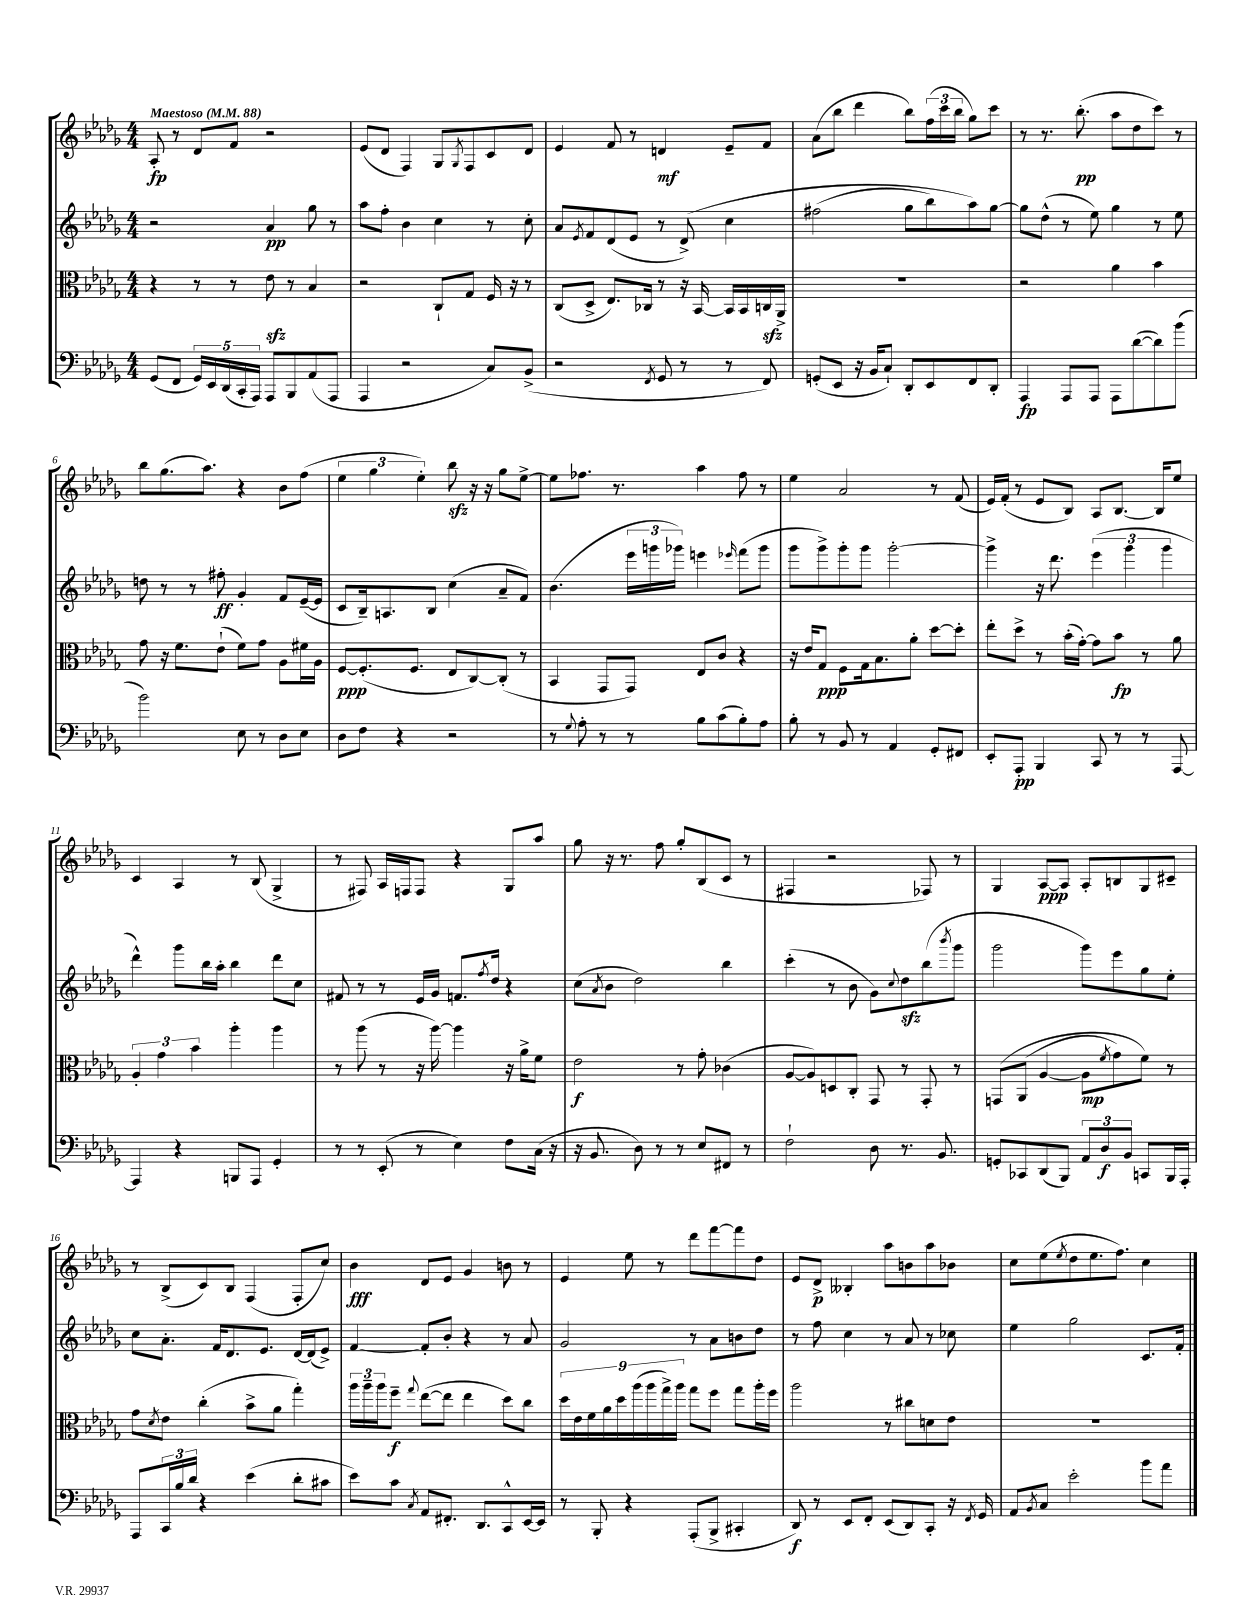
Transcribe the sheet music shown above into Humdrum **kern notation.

**kern	**kern	**kern	**kern
*staff4	*staff3	*staff2	*staff1
*clefF4	*clefC3	*clefG2	*clefG2
*k[b-e-a-d-g-]	*k[b-e-a-d-g-]	*k[b-e-a-d-g-]	*k[b-e-a-d-g-]
*M4/4	*M4/4	*M4/4	*M4/4
*MM88	*MM88	*MM88	*MM88
(8GG-	4r	2r	8A-'
8FF	.	.	8r
20GG-)	8r	.	8d-
20EE-	.	.	.
(20DD-	.	.	.
.	8r	.	8f
20CC'	.	.	.
20AAA-)	.	.	.
8AAA-	8e-	4a-	2r
8BBB-	8r	.	.
(8AA-	4B-	8gg-	.
8AAA-	.	8r	.
=	=	=	=
4AAA-	2r	8aa-	(8e-
.	.	8ff'	8d-
2r	.	4b-	4F)
.	8C`	4cc	8G-
.	.	.	8qG-
.	8G-	.	8F
8C)	16F	8r	8c
.	16r	.	.
(8BB-^	8r	8cc'	8d-
=	=	=	=
2r	(8C	8a-	4e-
.	.	8qe-	.
.	8D-^	8f	.
.	8.E-)	(8d-	8f
.	.	8e-	8r
.	16C-	.	.
8qFF	.	.	.
8GG-	8r	8r	4d
8r	16r	&(8d-^)	.
.	[16BB-	.	.
8r	16BB-]	4cc	8e-~
.	16BB-	.	.
8FF)	16C	.	8f
.	16AA-^	.	.
=	=	=	=
(8GG'	1r	(2ff#	(8a-
8EE-	.	.	8bb-
16r	.	.	4ddd-
16BB-	.	.	.
8C`)	.	.	.
8DD-'	.	8gg-	8bb-)
8EE-	.	8bb-)	(24ff
.	.	.	24ccc
.	.	.	24bb-
8FF	.	8aa-&)	8gg-)
8DD-'	.	[8gg-	8ccc
=	=	=	=
4AAA-	2r	8gg-]	8r
.	.	(8dd-^^	8.r
8AAA-	.	8r	.
.	.	.	(8.bb-'
8AAA-	.	8ee-)	.
8AAA-	4a-	4gg-	8aa-
([8d-	.	.	8dd-
8d-])	4b-	8r	8ccc)
(8b-	.	8ee-	8r
=	=	=	=
2b-)	8g-	8dd	8bb-
.	16r	8r	(8.gg-
.	8.f	.	.
.	.	8r	.
.	.	.	8.aa-)
.	(8e-`	8ff#'	.
8E-	8f)	4g-'	4r
8r	8g-	.	.
8D-	8A-	8f	8b-
8E-	16f#	([16e-~	(8ff
.	16A-	16e-]	.
=	=	=	=
8D-	[8F	8c	6ee-
8F	(8.F']	16B-~)	.
.	.	.	6gg-
.	.	8.A	.
4r	.	.	.
.	8.F	.	.
.	.	.	6ee-')
.	.	8B-	.
2r	8E-	(4cc	8bb-
.	[8C)	.	16r
.	.	.	16r
.	(8C']	8a-~	8gg-
.	8r	8f)	[8ee-^
=	=	=	=
8r	4BB-	(4.b-	8ee-]
8qqG-	.	.	.
8A-'	.	.	8.ff-
8r	8GG-	.	.
.	.	.	8.r
8r	8GG-)	24eee-	.
.	.	24ggg	.
.	.	24ggg-)	.
8B-	8E-	4eee	4aa-
(8c	8c	.	.
.	.	16qqeee-	.
8B-')	4r	(8fff	8ff-
8A-	.	8ggg-	8r
=	=	=	=
8B-'	16r	8ggg-	4ee-
.	16e-	.	.
8r	8G-	8ggg-^)	.
8BB-	8F	8ggg-'	2a-
8r	16G-	8ggg-	.
.	8.B-	.	.
4AA-	.	[2ggg-'	.
.	8a-'	.	.
8GG-'	[8dd-	.	8r
8FF#	8dd-']	.	(8f
=	=	=	=
8EE-'	8ee-'	4ggg-^]	16e-)
.	.	.	(16f'
8AAA-'	8dd-^	.	8r
4BBB-	8r	16r	8e-
.	.	8.ddd-	.
.	(16b-'	.	8B-)
.	[16g-')	.	.
8CC	8g-]	(6eee-	8A-
8r	8b-	.	[8.B-
.	.	6ggg-	.
8r	8r	.	.
.	.	.	16B-]
.	.	6ggg-	.
[8AAA-	8a-	.	8ee-
=	=	=	=
4AAA-]	6A-'	4ddd-^^)	4c
.	6g-	.	.
4r	.	8ggg-	4A-
.	6b-	.	.
.	.	16bb-	.
.	.	16aa-'	.
8BBB	4aa-'	4bb-	8r
8AAA-	.	.	(8B-
4GG-'	4aa-	8ddd-	4G-^
.	.	8cc	.
=	=	=	=
8r	8r	8f#	8r
8r	(8aa-	8r	8F#)
(8EE-'	8r	8r	16A-
.	.	.	16F
8r	16r	16e-	8F
.	[16aa-)	16g-	.
4E-)	4aa-]	8.f	4r
.	.	8qff	.
.	.	16dd-	.
8F	16r	4r	8G-
.	16a-^	.	.
(16C	8f	.	8aa-
16r	.	.	.
=	=	=	=
16r	2e-	(8cc	8gg-
8.BB-	.	.	.
.	.	8qa-	.
.	.	8b-	16r
.	.	.	8.r
8D-)	.	2dd-)	.
8r	.	.	8ff
8r	8r	.	8gg-'
8E-	8g-'	.	(8B-
8FF#	(4c-	4bb-	8c
8r	.	.	8r
=	=	=	=
2F`	[8A-	(4ccc'	4F#
.	8A-])	.	.
.	8D	8r	2r
.	8C'	8b-	.
8D-	8GG-	8g-)	.
.	.	8qqcc	.
8.r	8r	8dd-	.
.	8GG-'	(8bb-	8F-)
8.BB-	.	.	.
.	.	8qbbb-	.
.	8r	8ggg-	8r
=	=	=	=
8GG'	&(8GG	2ggg-	4G-
8CC-	(8AA-	.	.
(8DD-	[4A-	.	[8A-
8BBB-)	.	.	8A-]
12AA-	8A-]	8ggg-)	8A-'
12D-	.	.	.
.	8qf	.	.
.	8g-)	8eee-	8B
12BB-	.	.	.
8CC	8f&)	8gg-	8G-
16BBB-	8r	8ee-'	8c#~
16AAA-'	.	.	.
=	=	=	=
8AAA-	8g-	8cc	8r
.	8qd-	.	.
24CC	8e-	8.a-'	(8B-^
24B-	.	.	.
24d-	.	.	.
4r	(4cc'	.	8c)
.	.	16f	.
.	.	8.d-	8B-
(4e-	8b-^	.	(4F
.	.	8.e-	.
.	8a-	.	.
8d-'	4gg-')	[16d-	8F'
.	.	(16d-]	.
8c#	.	8e-^)	8cc)
=	=	=	=
8e-)	24aa-	[4f	4b-
.	24aa-~	.	.
.	24aa-	.	.
8c	8ff~	.	.
8qC	8qqgg-	.	.
8AA-	([8ee-	8f']	8d-
8.FF#'	8ee-]	8b-'	8e-
.	4ee-	4r	4g-
8.DD-	.	.	.
8CC^^	8dd-)	8r	8b
[16EE-	8cc	8a-	8r
16EE-]	.	.	.
=	=	=	=
8r	18dd-	2g-	4e-
.	18e-	.	.
.	18f	.	.
8BBB-'	.	.	.
.	18a-	.	.
.	18dd-	.	.
4r	.	.	8ee-
.	(18aa-	.	.
.	18aa-	.	.
.	.	.	8r
.	18gg-^)	.	.
.	18aa-	.	.
(8AAA-'	8gg-	8r	8ddd-
8BBB-^	8ff	8a-	[8fff
4CC#'	8gg-	8b	8fff]
.	16aa-'	8dd-	8dd-
.	16ff	.	.
=	=	=	=
8DD-)	2aa-	8r	8e-
8r	.	8ff	8d-^
8EE-	.	4cc	4B--'
8FF'	.	.	.
(8EE-	8r	8r	8aa-
8DD-)	8cc#	8a-	8b
8CC'	8d	8r	8aa-
16r	8e-	8cc-	8b-
8qFF	.	.	.
16GG-	.	.	.
=	=	=	=
8AA-	1r	4ee-	8cc
8qBB-	.	.	.
8C	.	.	(8ee-
.	.	.	8qee-
2e-'	.	2gg-	8dd-
.	.	.	8.ee-
.	.	.	8.ff)
8b-	.	8.c	4cc
8a-	.	.	.
.	.	16f'	.
==	==	==	==
*-	*-	*-	*-
